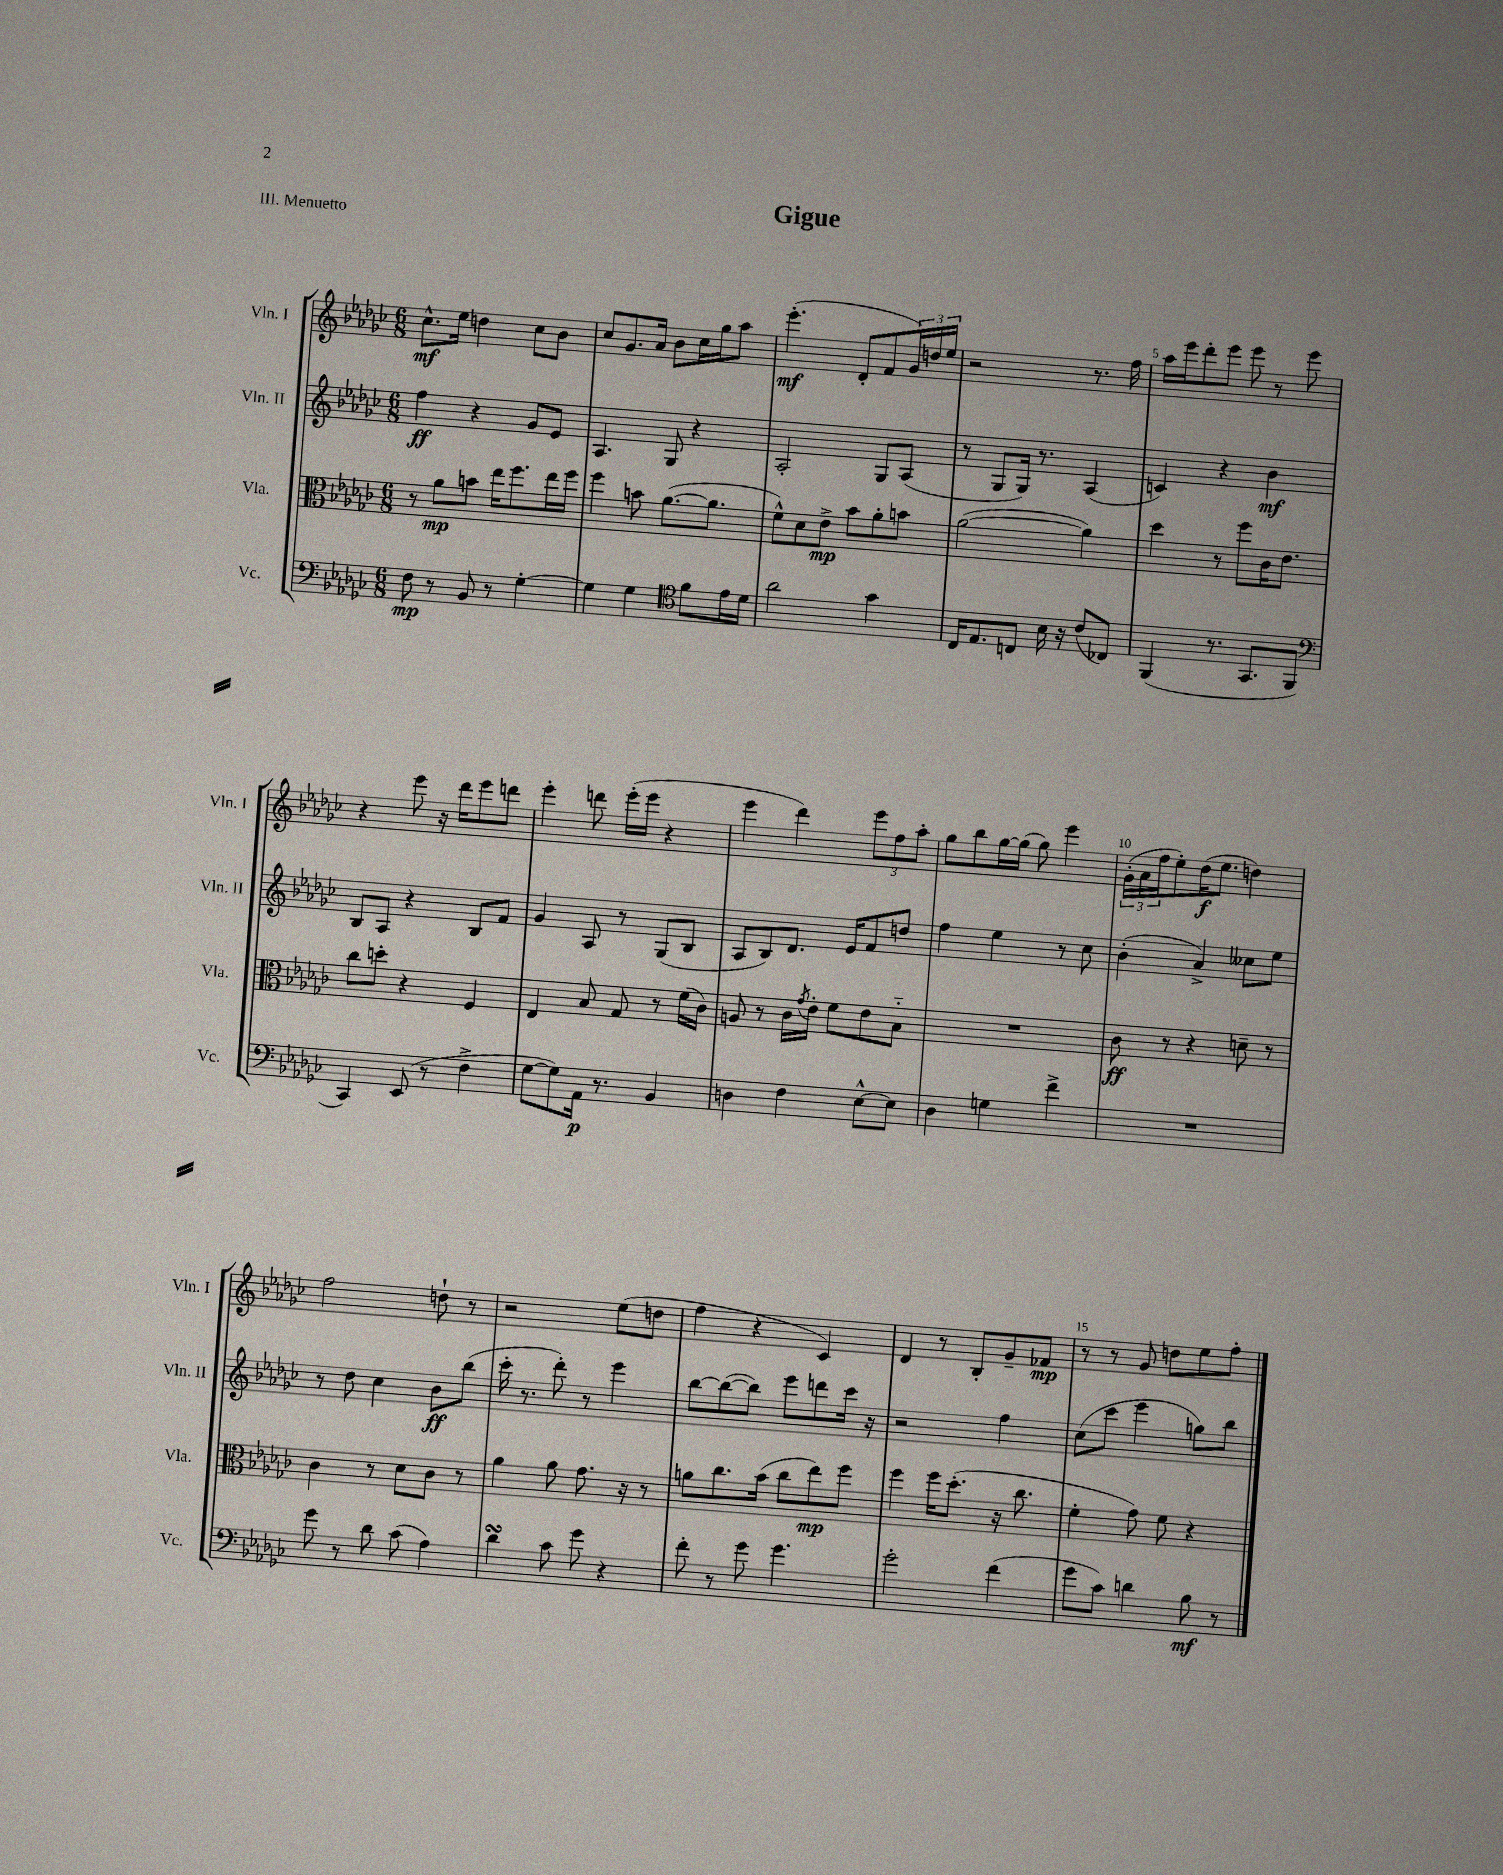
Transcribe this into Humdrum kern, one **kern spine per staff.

**kern	**dynam	**kern	**dynam	**kern	**dynam	**kern	**dynam
*part4	*part4	*part3	*part3	*part2	*part2	*part1	*part1
*staff4	*staff4	*staff3	*staff3	*staff2	*staff2	*staff1	*staff1
*I"Vc.	*	*I"Vla.	*	*I"Vln. II	*	*I"Vln. I	*
*I'Vc.	*	*I'Vla.	*	*I'Vln. II	*	*I'Vln. I	*
*clefF4	*	*clefC3	*	*clefG2	*	*clefG2	*
*k[b-e-a-d-g-c-]	*	*k[b-e-a-d-g-c-]	*	*k[b-e-a-d-g-c-]	*	*k[b-e-a-d-g-c-]	*
*M6/8	*	*M6/8	*	*M6/8	*	*M6/8	*
=1	=1	=1	=1	=1	=1	=1	=1
8F\	mp	8r	.	4ff\	ff	8.cc-^^\L	mf
8r	.	8a-\L	mp	.	.	.	.
.	.	.	.	.	.	16ee-\Jk	.
8BB-/	.	8bn\J	.	4r	.	4ddn\	.
8r	.	16ee-\KL	.	.	.	.	.
.	.	8.ff\	.	.	.	.	.
[4G-'\	.	.	.	8g-/L	.	8cc-\L	.
.	.	16ee-\L	.	8e-/J	.	8b-\J	.
.	.	16ff\JJ	.	.	.	.	.
=2	=2	=2	=2	=2	=2	=2	=2
4G-\]	.	4ff\	.	4.A-/	.	8cc-/L	.
.	.	.	.	.	.	8.g-/	.
4G-\	.	8bn\	.	.	.	.	.
.	.	.	.	.	.	16a-/Jk	.
.	.	([8.a-\L	.	8G-/	.	8b-\L	.
*clefC4	*	*	*	*	*	*	*
8f\L	.	.	.	4r	.	16cc-\L	.
.	.	8.a-\J]	.	.	.	16gg-\J	.
16e-\L	.	.	.	.	.	8aa-\J	.
16d-\JJ	.	.	.	.	.	.	.
=3	=3	=3	=3	=3	=3	=3	=3
2a-\	.	8f^^\L)	.	2A-'/	.	(4.eee-'\	mf
.	.	8d-\	.	.	.	.	.
.	.	8e-^\J	mp	.	.	.	.
.	.	8b-\L	.	.	.	8d-'/L	.
4g-\	.	8a-'\	.	8G-/L	.	8f/	.
.	.	8bn\J	.	(8A-/J	.	24g-/L)	.
.	.	.	.	.	.	24ddn/	.
.	.	.	.	.	.	24ee-/JJ	.
=4	=4	=4	=4	=4	=4	=4	=4
16C-/KL	.	([2a-\	.	8r	.	2r	.
8.E-/	.	.	.	.	.	.	.
.	.	.	.	8G-/L	.	.	.
8Cn/J	.	.	.	16G-/Jk)	.	.	.
.	.	.	.	8.r	.	.	.
16B-\	.	.	.	.	.	.	.
16r	.	.	.	.	.	.	.
(8c-/L	.	4a-\])	.	(4A-/	.	8.r	.
8C-X/J)	.	.	.	.	.	.	.
.	.	.	.	.	.	16ff\	.
=5	=5	=5	=5	=5	=5	=5	=5
(4FF/	.	4dd-\	.	4cn/)	.	16aa-\LL	.
.	.	.	.	.	.	16eee-\J	.
.	.	.	.	.	.	8ddd-'\	.
8.r	.	8r	.	4r	.	8eee-\J	.
.	.	8ff\L	.	.	.	8eee-\	.
8.GG-/L	.	.	.	.	.	.	.
.	.	16c-\K	.	4b-\	mf	8r	.
.	.	8.e-\J	.	.	.	.	.
8FF/J	.	.	.	.	.	8eee-\	.
!!LO:LB:g=z
=6	=6	=6	=6	=6	=6	=6	=6
*clefF4	*	*	*	*	*	*	*
4CC-/)	.	8cc-\L	.	8B-/L	.	4r	.
.	.	8ddn'\J	.	8A-/J	.	.	.
(8EE-/	.	4r	.	4r	.	8eee-\	.
8r	.	.	.	.	.	16r	.
.	.	.	.	.	.	16ddd-\KL	.
4F^\	.	4F/	.	8B-/L	.	8eee-\	.
.	.	.	.	8f/J	.	8dddn\J	.
=7	=7	=7	=7	=7	=7	=7	=7
[8G-\L	.	4E-/	.	4g-/	.	4eee-'\	.
8G-\])	.	.	.	.	.	.	.
16AA-\Jk	p	8B-/	.	8A-/	.	8dddn\	.
8.r	.	.	.	.	.	.	.
.	.	8G-/	.	8r	.	(16eee-'\LL	.
.	.	.	.	.	.	16eee-\JJ	.
4BB-/	.	8r	.	(8G-/L	.	4r	.
.	.	(16f\LL	.	8B-/J	.	.	.
.	.	16c-\JJ)	.	.	.	.	.
=8	=8	=8	=8	=8	=8	=8	=8
4Dn\	.	8An/	.	8A-/L	.	4eee-\	.
.	.	8r	.	8B-/)	.	.	.
4F\	.	16c-\LL	.	8.d-/J	.	4ddd-\)	.
.	.	8qg-/	.	.	.	.	.
.	.	16e-'\JJ	.	.	.	.	.
.	.	8f\L	.	.	.	.	.
.	.	.	.	16e-/KL	.	.	.
[8E-^^\L	.	8e-\	.	8f/	.	12eee-\L	.
.	.	.	.	.	.	12ff\	.
8E-\J]	.	8B-\J	.	8ddn/J	.	.	.
.	.	.	.	.	.	12aa-'\J	.
=9	=9	=9	=9	=9	=9	=9	=9
4D-\	.	2.r	.	4ff\	.	8gg-\L	.
.	.	.	.	.	.	8bb-\	.
4Gn\	.	.	.	4ee-\	.	[16gg-\L	.
.	.	.	.	.	.	(16gg-\JJ]	.
.	.	.	.	.	.	8gg-\)	.
4f^\	.	.	.	8r	.	4eee-\	.
.	.	.	.	8cc-\	.	.	.
=10	=10	=10	=10	=10	=10	=10	=10
2.r	.	8c-\	ff	(4b-'\	.	(24g-'\LL	.
.	.	.	.	.	.	24a-\	.
.	.	.	.	.	.	24ff\J	.
.	.	8r	.	.	.	8ee-'\)	.
.	.	4r	.	4a-^/)	.	(16dd-\K	f
.	.	.	.	.	.	8.ee-\J	.
.	.	8dn~\	.	8cc--X\L	.	4ddn\)	.
.	.	8r	.	8ee-\J	.	.	.
!!LO:LB:g=z
=11	=11	=11	=11	=11	=11	=11	=11
8g-\	.	4c-\	.	8r	.	2ff\	.
8r	.	.	.	8dd-\	.	.	.
8d-\	.	8r	.	4cc-\	.	.	.
(8c-\	.	8d-\L	.	.	.	.	.
4A-\)	.	8c-\J	.	8b-\L	ff	8ddn`\	.
.	.	8r	.	(8bb-\J	.	8r	.
=12	=12	=12	=12	=12	=12	=12	=12
4d-sSSS\	.	4a-\	.	16ccc-'\	.	2r	.
.	.	.	.	8.r	.	.	.
8c-\	.	8a-\	.	8ddd-'\)	.	.	.
8g-\	.	8.g-\	.	8r	.	.	.
4r	.	.	.	4eee-\	.	(8ee-\L	.
.	.	16r	.	.	.	.	.
.	.	8r	.	.	.	8ddn\J	.
=13	=13	=13	=13	=13	=13	=13	=13
8f'\	.	8an\L	.	[8bb-\L	.	4ff\	.
8r	.	8.cc-\	.	(8bb-\_	.	.	.
8g-\	.	.	.	8bb-\J])	.	4r	.
.	.	(16b-\Jk	.	.	.	.	.
4.g-\	.	8cc-\L	.	8eee-\L	.	.	.
.	.	8ee-\)	mp	8dddn\	.	4c-/)	.
.	.	8ff\J	.	16ccc-\Jk	.	.	.
.	.	.	.	16r	.	.	.
=14	=14	=14	=14	=14	=14	=14	=14
2g-'\	.	4ff\	.	2r	.	4d-/	.
.	.	16ff\KL	.	.	.	8r	.
.	.	(8.dd-'\J	.	.	.	.	.
.	.	.	.	.	.	8B-'/L	.
(4f\	.	16r	.	4ff\	.	8g-~/	.
.	.	8.cc-\	.	.	.	.	.
.	.	.	.	.	.	8f-X/J	mp
=15	=15	=15	=15	=15	=15	=15	=15
8g-\L	.	4f'\	.	(8cc-\L	.	8r	.
8c-\J)	.	.	.	8ccc-\J	.	8r	.
4dn\	.	8g-\)	.	4eee-\	.	8g-/	.
.	.	8f\	.	.	.	8ddn\L	.
8B-\	mf	4r	.	8ggn\L)	.	8ee-\	.
8r	.	.	.	8bb-\J	.	8ff'\J	.
==	==	==	==	==	==	==	==
*-	*-	*-	*-	*-	*-	*-	*-
